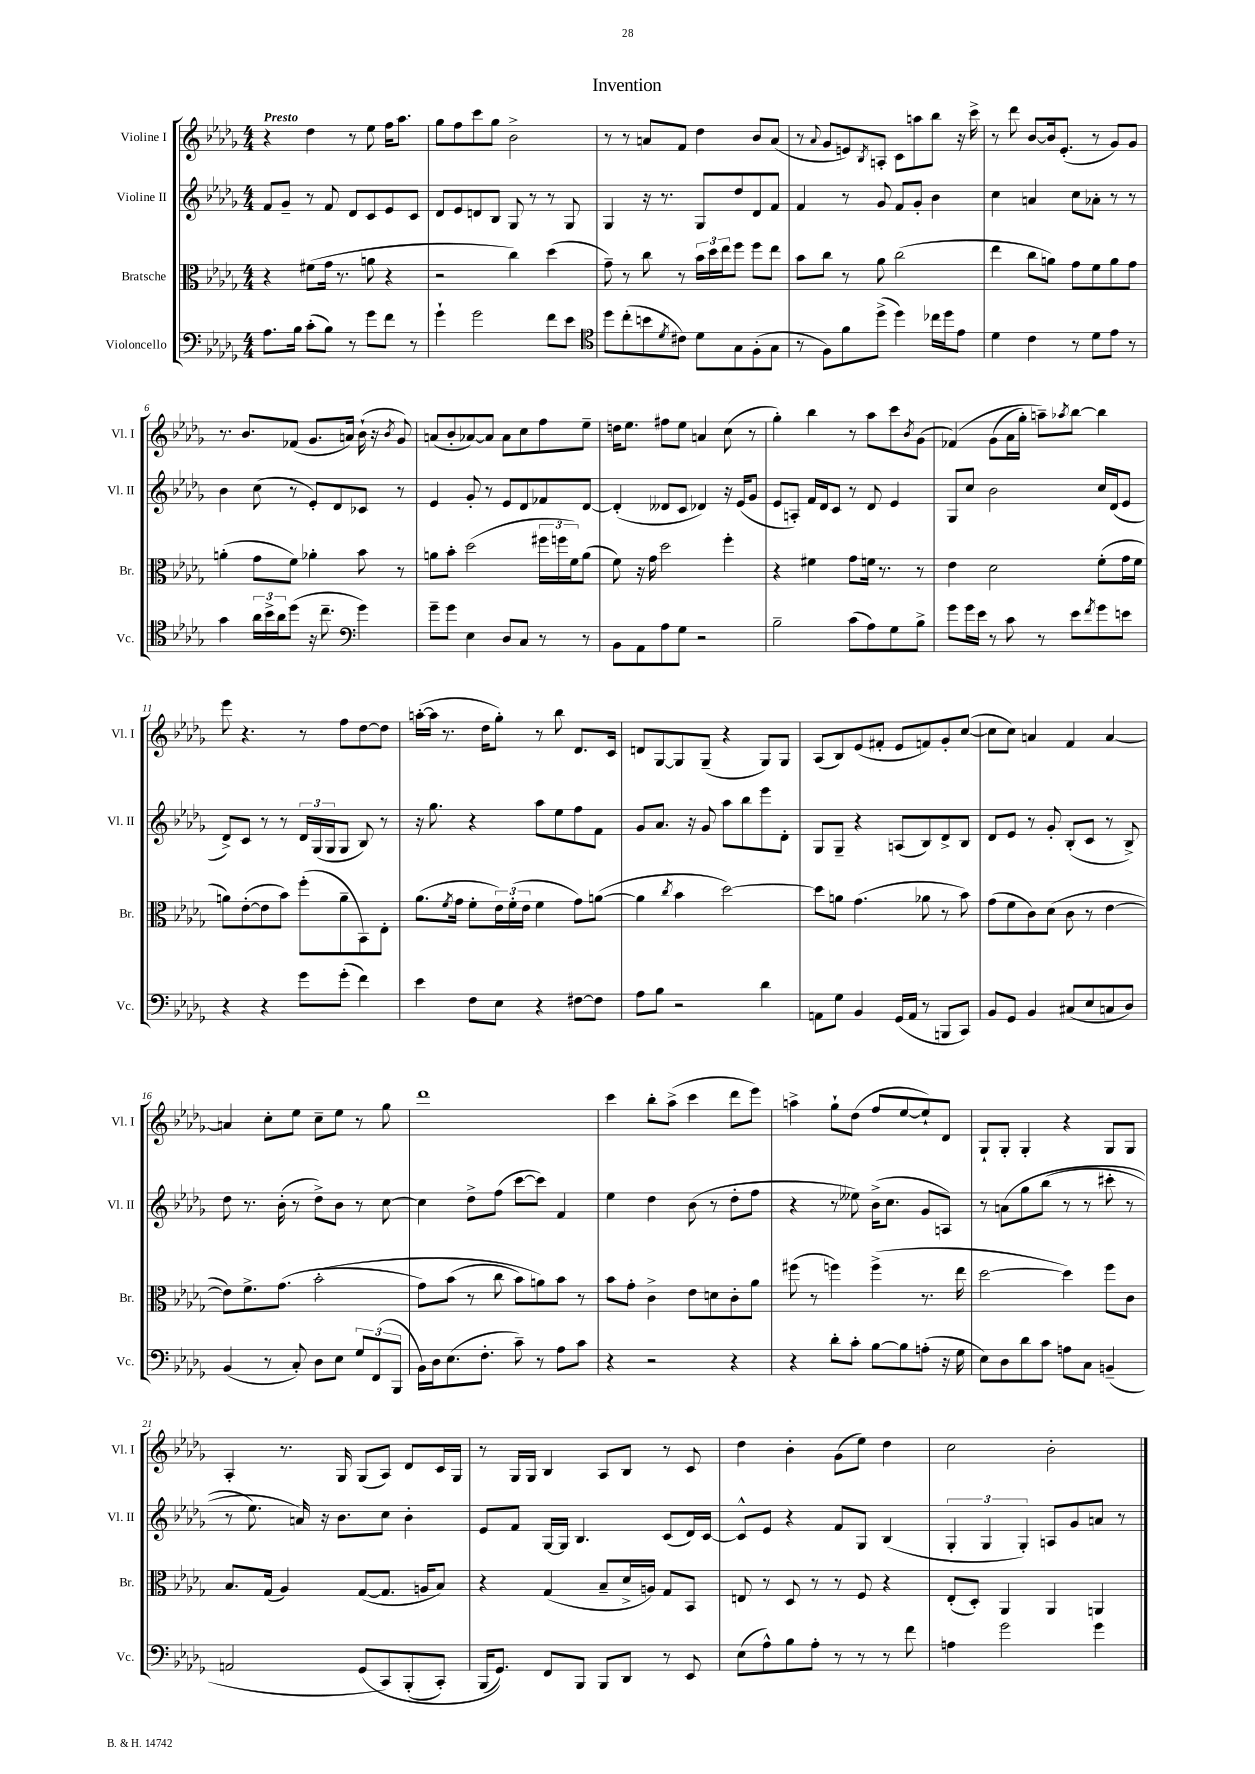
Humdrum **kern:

**kern	**kern	**kern	**kern
*staff4	*staff3	*staff2	*staff1
*clefF4	*clefC3	*clefG2	*clefG2
*k[b-e-a-d-g-]	*k[b-e-a-d-g-]	*k[b-e-a-d-g-]	*k[b-e-a-d-g-]
*M4/4	*M4/4	*M4/4	*M4/4
8.A-\L	4r	8f/L	4r
.	.	8g-~/J	.
16B-\Jk	.	.	.
(8c'\L	(8f#\L	8r	4dd-\
8B-\J)	16g-\Jk	8f/	.
.	8.r	.	.
8r	.	8d-/L	8r
8g-\L	8a\	8c/	8ee-\
8f\J	4r	8e-/	16ff\LK
.	.	.	8.aa-\J
8r	.	8c/J	.
=	=	=	=
4g-`\	2r	8d-/L	8gg-\L
.	.	8e-/	8ff\
2g-\	.	8d/	8ccc\
.	.	8B-/J	8gg-\J
.	4cc\)	8G-/	2b-^\
.	.	8r	.
8f\L	(4dd-\	8r	.
8e-\J	.	8G-/	.
=	=	=	=
*clefC4	*	*	*
8dd-\L	8g-~\)	4G-/	8r
(8cc'\	8r	.	8r
8b\	8cc\	16r	8a/L
.	.	8.r	.
8qd-/	.	.	.
8c#\J)	8r	.	8f/J
8d-\L	24b-\LL	8G-/L	4dd-\
.	24dd-\	.	.
.	24ee-\J	.	.
8G-\	8ff\J	8dd-/	.
(8F'\	8ff\L	8d-/	8b-/L
8G-\J	8ee-\J	8f/J	(8a/J
=	=	=	=
8r	8b-\L	4f/	8r
.	.	.	8qqa-/
8F\L)	8cc\J	.	8g-/L
8f\	8r	8r	8e/)
.	.	.	8qB-/
(8dd-^\J	8a-\	8g-/	8A'/J
4dd-\)	(2cc\	8f/L	8c\L
.	.	8g-'/J	8aa\
16cc-\LL	.	4b-\	8bb-\J
16dd-\J	.	.	.
8e-\J	.	.	16r
.	.	.	16ccc^\
=	=	=	=
4d-\	4ee-\	4cc\	8r
.	.	.	8ddd-\
4c\	8cc\L	4a/	[8b-/L
.	8a\J)	.	16b-/]k
.	.	.	(8.e-'/J
8r	8g-\L	8cc\L	.
8d-\L	8f\	8a-'\J	8r
8e-\J	8a\	8r	8g-/L)
8r	8g-\J	8r	8g-/J
=	=	=	=
4g-\	(4a'\	4b-\	8.r
.	.	.	8.b-/L
24a-\LL	8g-\L	(8cc\	.
24b-^\	.	.	.
24a-\J	.	.	.
(8dd-\J	8f\J)	8r	(8f-/J
16r	4a-'\	8e-'/L)	8.g-/L
8.cc~\	.	.	.
.	.	8d-/	.
.	.	.	16a/Jk)
*clefF4	*	*	*
4g-\)	8b-\	8c-/J	(16b-`\
.	.	.	16r
.	.	.	8qb-/
.	8r	8r	8g-/)
=	=	=	=
8g-~\L	8a\L	4e-/	(8a/L
8g-\J	8b-'\J	.	8b-'/
4E-\	(2dd-\	8g-'/	[8a-/)
.	.	8r	8a-/]J
8D-/L	.	8e-/L	8a-\L
8C/J	.	8d-/	8cc\
8r	24ff#\LL	8f-/	8ff\
.	24ff\	.	.
.	24f\J)	.	.
8r	(8a\J	[8d-/J	8ee-~\J
=	=	=	=
8BB-\L	8f\)	(4d-'/]	16dd\LK
.	.	.	8.ee-\J
8AA-\	16r	.	.
.	16g-\	.	.
8A-\	2dd-\	8d--/L	8ff#\L
8G-\J	.	8c/J	8ee-\J
2r	.	4d-/)	4a/
.	4ff'\	16r	(8cc\
.	.	(16e-/LK	.
.	.	8g-/J	8r
=	=	=	=
2B-~\	4r	8e-/L	4gg-'\)
.	.	8A'/J)	.
.	4f#\	16f/LL	4bb-\
.	.	16d-/J	.
.	.	8c/J	.
(8c\L	8g-\L	8r	8r
8A-\)	16f\Jk	8d-/	8aa-\L
.	8.r	.	.
8G-\	.	4e-/	8ccc\
.	.	.	8qb-/
8B-^\J	8r	.	(8g-\J
=	=	=	=
8g-\L	4e-\	8G-/L	&(4f-/)
16g-\L	.	8cc/J	.
16e-\JJ	.	.	.
8r	2d-\	2b-\	(8g-\L
8c\	.	.	16a-\L
.	.	.	16gg-'\JJ)
8r	.	.	8aa~\L&)
.	.	.	8qaa-/
8e-\L	.	.	[8bb-\J
8qf/	.	.	.
8g-\	(8f'\L	16cc/LL	4bb-\]
.	.	(16d-/J	.
8e\J	16g-\L	8e-/J	.
.	16f\JJ	.	.
=	=	=	=
4r	8a\L)	8d-^/L)	8eee-\
.	([8e-'\	8c/J	4.r
4r	8e-\]	8r	.
.	8b-\J)	8r	.
8g-\L	(8ff'\L	24d-/LL	8r
.	.	(24G-/	.
.	.	24G-/J	.
(8g-'\J	8a~\	8G-/J	8ff\L
4f\)	8BB-\)	8B-/)	[8dd-\
.	8E-'\J	8r	8dd-\]J
=	=	=	=
4e-\	(8.a-\L	16r	([16aa'\LL
.	.	8.gg-\	16aa\]JJ
.	.	.	8.r
.	8qf/	.	.
.	16g-\Jk	.	.
8F\L	8f'\L	4r	.
.	.	.	16dd-\LK
8E-\J	24e-\L)	.	8gg-'\J)
.	(24f'\	.	.
.	24e-\JJ	.	.
4r	4f\	8aa-\L	8r
.	.	8ee-\	8bb-\
[8F#\L	8g-\L)	8ff\	8.d-/L
8F#\]J	([8a\J	8f\J	.
.	.	.	16c/Jk
=	=	=	=
8A-\L	4a\]	8g-/L	8d/L
8B-\J	.	8.a-/J	[8G-/
.	8qcc/	.	.
2r	4b-\	.	8G-/]
.	.	16r	.
.	.	8g-/	(8G-~/J
.	[2dd-\)	8aa-\L	4r
.	.	8bb-\	.
4d-\	.	8eee-\	8G-/L)
.	.	8d-'\J	8G-/J
=	=	=	=
8AA\L	8dd-\]L	8G-/L	(8A-/L
8G-\J	8a\J	8G-~/J	8B-/)
4BB-/	(4.g-\	4r	(8e-/
.	.	.	8f#'/J
(16GG-/LL	.	(8A/L	8e-/L
16AA/JJ	.	.	.
8r	8a-\	8B-/)	8f/)
8BBB/L	8r	8d-^/	8g-'/
8CC/J)	8b-\)	8B-/J	([8cc/J
=	=	=	=
8BB-/L	(8g-\L	8d-/L	8cc\]L
8GG-/J	8f\	8e-/J	8cc\J)
4BB-/	8c\)	8r	4a/
.	(8d-\J	8g-'/	.
(8C#/L	8c\	(8B-'/L	4f/
8E-/	8r	8c/J	.
8C/	[4e-\	8r	[4a/
8D-/J)	.	8B-^/)	.
=	=	=	=
(4BB-/	8e-\]L)	8dd-\	4a/]
.	8.f^\	8.r	.
8r	.	.	8cc'\L
.	(8.g-\J	(16b-'\	.
8C'/)	.	8r	8ee-\J
8D-\L	&(2b-'\	8dd-^\L)	8cc~\L
8E-\J	.	8b-\J	8ee-\J
12G-/L	.	8r	8r
(12FF/	.	.	.
.	.	[8cc\	8gg-\
12BBB-/J	.	.	.
=	=	=	=
16BB-\LL)	8g-\L)	4cc\]	1ddd-
16D-\J	.	.	.
(8.E-\	(8b-\J	.	.
.	8r	8dd-^\L	.
8.F'\J	.	.	.
.	8cc\	(8ff\J	.
8c~\)	8b-\L)	[8ccc\L	.
8r	8a\&)	8ccc\]J)	.
8A-\L	8b-\J	4f/	.
8c\J	8r	.	.
=	=	=	=
4r	8b-\L	4ee-\	4ccc\
.	8g-'\J	.	.
2r	4c^\	4dd-\	8bb-'\L
.	.	.	(8aa-^\J
.	8e-\L	(8b-\	4ccc\
.	8d\	8r	.
4r	8c'\	8dd-'\L	8ddd-\L
.	8a-\J	8ff\J	8eee-\J)
=	=	=	=
4r	(8ff#\	4r	4aa^\
.	8r	.	.
8d-'\L	4ff\)	8r	8gg-`\L
8c'\J	.	8ee--\)	(8dd-\J
[8B-\L	(4ff^\	(16b-^\LK	8ff/L
.	.	8.cc\J	.
8B-\]	.	.	[8ee-/
(8A'\J	8.r	8g-/L	8ee-`/])
16r	.	8A/J)	8d-/J
16G-\	16ee-\	.	.
=	=	=	=
8E-\L)	[2dd-\	8r	8G-`/L
8D-\	.	&(8a\L	8G-'/J
8d-\	.	8gg-\	4G-'/
8c\J	.	(8bb-\J	.
8A\L	4dd-\])	8r	4r
8C\J	.	8r	.
(4BB~/	8ff\L	8ccc#'\	8G-/L
.	8c\J	8r	8G-/J
=	=	=	=
2AA/	8.B-/L	8r	4A-'/
.	.	8.ee-\)	.
.	(16G-/Jk	.	.
.	4A-/)	.	8.r
.	.	16a/&)	.
.	.	16r	.
.	.	8.b-\L	16G-/
&(8GG-/L	([8G-/L	.	(8G-/L
8CC/)	8.G-/]J	8cc\J	8A-/J)
(8BBB-'/	.	4b-'\	8d-/L
.	16A/LK	.	.
8CC'/J)	8B-/J)	.	16c/L
.	.	.	16G-/JJ
=	=	=	=
(16BBB-/LK	4r	8e-/L	8r
8.GG-/J)&)	.	.	.
.	.	8f/J	16G-/LL
.	.	.	16G-/JJ
8FF/L	(4G-/	[16G-/LL	4B-/
.	.	16G-/]JJ	.
8BBB-/J	.	4.B-/	.
8BBB-/L	8B-~/L	.	8A-/L
8DD-/J	16d-^/L	.	8B-/J
.	16A/JJ)	.	.
8r	8G-/L	(8c/L	8r
8EE-/	8BB-/J	16d-/L)	8c/
.	.	[16c/JJ	.
=	=	=	=
(8E-\L	8E/	8c^^/]L	4dd-\
8A-^^\)	8r	8e-/J	.
8B-\	8D-/	4r	4b-'\
8A-'\J	8r	.	.
8r	8r	8f/L	(8g-\L
8r	8F/	8G-/J	8ee-\J)
8r	4r	(4B-/	4dd-\
8f\	.	.	.
=	=	=	=
4A\	(8E-'/L	6G-'/	2cc\
.	8D-'/J)	.	.
.	.	6G-/	.
2g-\	4AA-/	.	.
.	.	6G-'/)	.
.	4AA-/	8A/L	2b-'\
.	.	8g-/	.
4g-\	4AA/	8a/J	.
.	.	8r	.
==	==	==	==
*-	*-	*-	*-
